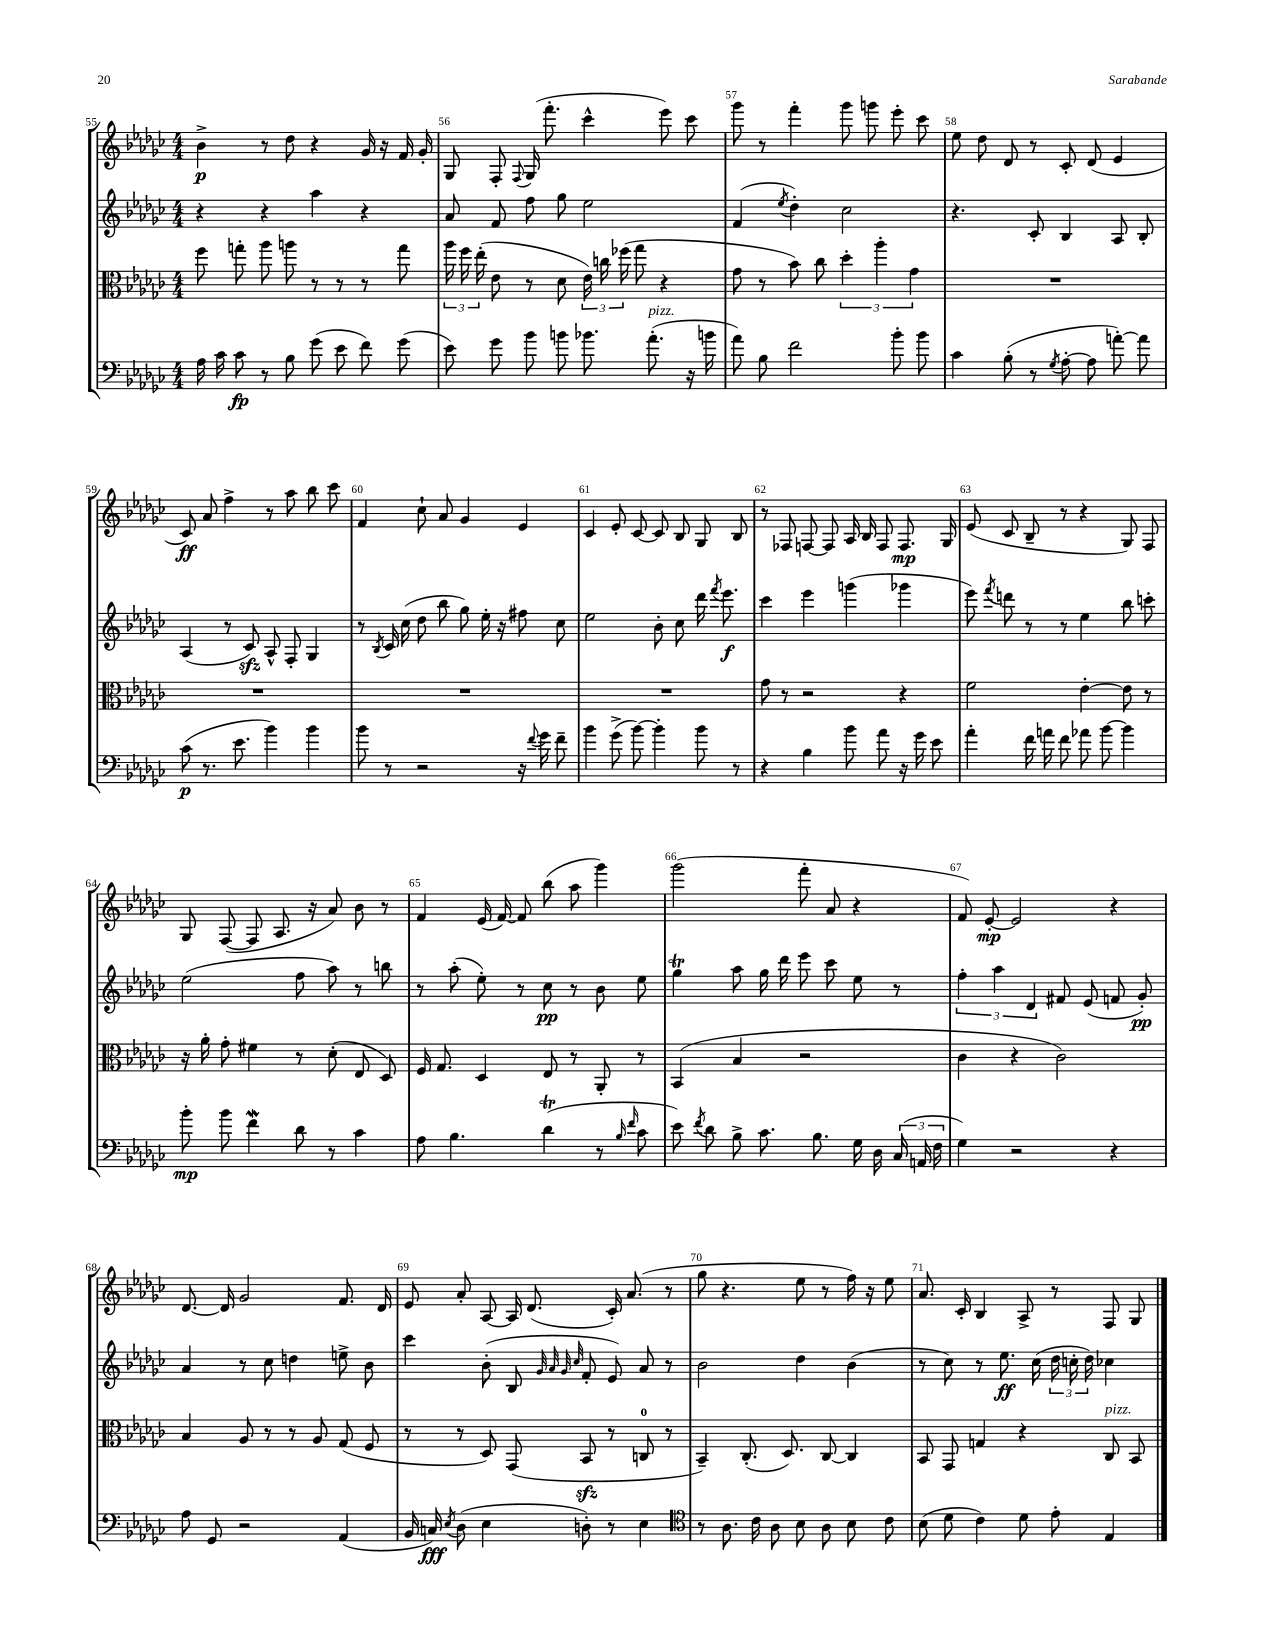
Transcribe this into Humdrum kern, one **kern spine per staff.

**kern	**kern	**kern	**kern
*staff4	*staff3	*staff2	*staff1
*clefF4	*clefC3	*clefG2	*clefG2
*k[b-e-a-d-g-c-]	*k[b-e-a-d-g-c-]	*k[b-e-a-d-g-c-]	*k[b-e-a-d-g-c-]
*M4/4	*M4/4	*M4/4	*M4/4
16A-	8ff	4r	4b-^
16c-	.	.	.
8c-	8gg'	.	.
8r	8aa-	4r	8r
8B-	8aa	.	8dd-
(8g-	8r	4aa-	4r
8e-	8r	.	.
8f)	8r	4r	16g-
.	.	.	16r
(8g-	8gg	.	16f
.	.	.	16g-'
=	=	=	=
8e-)	24aa-	8a-	8G-
.	24ff	.	.
.	(24ee-'	.	.
8g-	8e-	8f	8F'
.	.	.	8qqF
8b-	8r	8ff	(16G-
.	.	.	8.fff'
8b	8d-	8gg-	.
8.b-	24e-)	2ee-	4ccc-^^
.	24cc	.	.
.	(24ff-	.	.
.	8gg-	.	.
(8.a-'	.	.	.
.	4r	.	8eee-)
16r	.	.	8ccc-
16b	.	.	.
=	=	=	=
8a-)	8g-	(4f	8ggg-
8B-	8r	.	8r
.	.	8qee-	.
2f	8b-)	4dd-')	4fff'
.	8cc-	.	.
.	6dd-'	2cc-	8ggg-
.	.	.	8ggg
.	6aa-'	.	.
8b-'	.	.	8eee-'
.	6g-	.	.
8b-	.	.	8ccc-
=	=	=	=
4c-	1r	4.r	8ee-
.	.	.	8dd-
(8B-'	.	.	8d-
8r	.	8c-'	8r
8qG-	.	.	.
[8A-'	.	4B-	8c-'
8A-]	.	.	(8d-
[8a')	.	8A-	4e-
8a]	.	8B-'	.
=	=	=	=
(8c-	1r	(4A-	8c-)
8.r	.	.	8a-
.	.	8r	4ff^
8.e-	.	.	.
.	.	8c-)	.
4b-)	.	8A-^^	8r
.	.	8F'	8aa-
4b-	.	4G-	8bb-
.	.	.	8ccc-
=	=	=	=
8b-	1r	8r	4f
.	.	8qB-	.
8r	.	16c-	.
.	.	(16cc-	.
2r	.	8dd-	8cc-`
.	.	8bb-	8a-
.	.	8gg-)	4g-
.	.	16ee-'	.
.	.	16r	.
16r	.	8ff#	4e-
8qqf	.	.	.
16g-	.	.	.
8f~	.	8cc-	.
=	=	=	=
4b-	1r	2ee-	4c-
(8g-^	.	.	8e-'
[8b-)	.	.	[8c-
4b-']	.	8b-'	8c-]
.	.	8cc-	8B-
8b-	.	16ddd-	8G-
.	.	8qfff	.
.	.	8.eee-	.
8r	.	.	8B-
=	=	=	=
4r	8g-	4ccc-	8r
.	8r	.	8F-
4B-	2r	4eee-	[8F
.	.	.	8F]
8b-	.	(4ggg	16A-
.	.	.	16B-
8a-	.	.	8F
16r	4r	4ggg-	8.F
16g-	.	.	.
8e-	.	.	.
.	.	.	16G-
=	=	=	=
4a-'	2f	8eee-)	(8e-
.	.	8qfff	.
.	.	8ddd	8c-
16f	.	8r	8B-~
16a	.	.	.
8f	.	8r	8r
8a-	[4e-'	4ee-	4r
[8b-	.	.	.
4b-]	8e-]	8bb-	8G-)
.	8r	8ccc'	8F
=	=	=	=
8b-'	16r	(2ee-	8G-
.	16a-'	.	.
8b-	8g-'	.	([8F
4f	4f#	.	8F]
.	.	.	8.A-
8d-	8r	8ff	.
.	.	.	16r
8r	(8d-'	8aa-)	8a-)
4c-	8E-	8r	8b-
.	8D-)	8bb	8r
=	=	=	=
8A-	16F	8r	4f
.	8.G-	.	.
4.B-	.	(8aa-'	.
.	4D-	8ee-')	(16e-
.	.	.	[16f)
.	.	8r	8f]
(4d-	8E-	8cc-	(8bb-
.	8r	8r	8aa-
8r	8AA-'	8b-	4ggg-)
16qqB-	.	.	.
16qqf	.	.	.
8c-	8r	8ee-	.
=	=	=	=
8e-)	(4BB-	4gg-	(2ggg-
8qf	.	.	.
8d-	.	.	.
8B-^	4B-	8aa-	.
8.c-	.	16gg-	.
.	.	16ddd-	.
.	2r	8eee-	8fff'
8.B-	.	.	.
.	.	8ccc-	8a-
16G-	.	8ee-	4r
16D-	.	.	.
(24C-	.	8r	.
24AA	.	.	.
24F	.	.	.
=	=	=	=
4G-)	4c-	6ff'	8f)
.	.	.	[8e-'
.	.	6aa-	.
2r	4r	.	2e-]
.	.	6d-	.
.	2c-)	8f#	.
.	.	(8e-	.
4r	.	8f	4r
.	.	8g-')	.
=	=	=	=
8A-	4B-	4a-	[8.d-
8GG-	.	.	.
.	.	.	16d-]
2r	8A-	8r	2g-
.	8r	8cc-	.
.	8r	4dd	.
.	8A-	.	.
(4AA-	(8G-	8ee^	8.f
.	8F	8b-	.
.	.	.	16d-
=	=	=	=
16BB-	8r	4ccc-	8e-
16C)	.	.	.
8qE-	.	.	.
(8D-	8r	.	8a-'
4E-	8D-)	(8b-'	[8A-
.	(8GG-	8B-	16A-]
.	.	.	(8.d-
.	.	32qqg-	.
.	.	32qqa-	.
.	.	32qqg-	.
.	.	32qqcc-	.
8D')	8BB-	8f'	.
8r	8r	8e-)	16c-')
.	.	.	(8.a-
4E-	8C	8a-	.
.	8r	8r	8r
=	=	=	=
*clefC4	*	*	*
8r	4BB-~)	2b-	8gg-
8.A-	.	.	4.r
.	(8.C-'	.	.
16c-	.	.	.
8A-	.	.	.
.	8.D-)	.	.
8B-	.	4dd-	8ee-
8A-	[8C-	.	8r
8B-	4C-]	(4b-	16ff)
.	.	.	16r
8c-	.	.	8ee-
=	=	=	=
(8B-	8BB-	8r	8.a-
8d-	8GG-	8cc-)	.
.	.	.	16c-'
4c-)	4G	8r	4B-
.	.	8.ee-	.
8d-	4r	.	8A-^
.	.	(16cc-	.
8e-'	.	24dd-	8r
.	.	24cc'	.
.	.	24dd-)	.
4E-	8C-	4cc-	8F
.	8BB-	.	8G-
==	==	==	==
*-	*-	*-	*-
